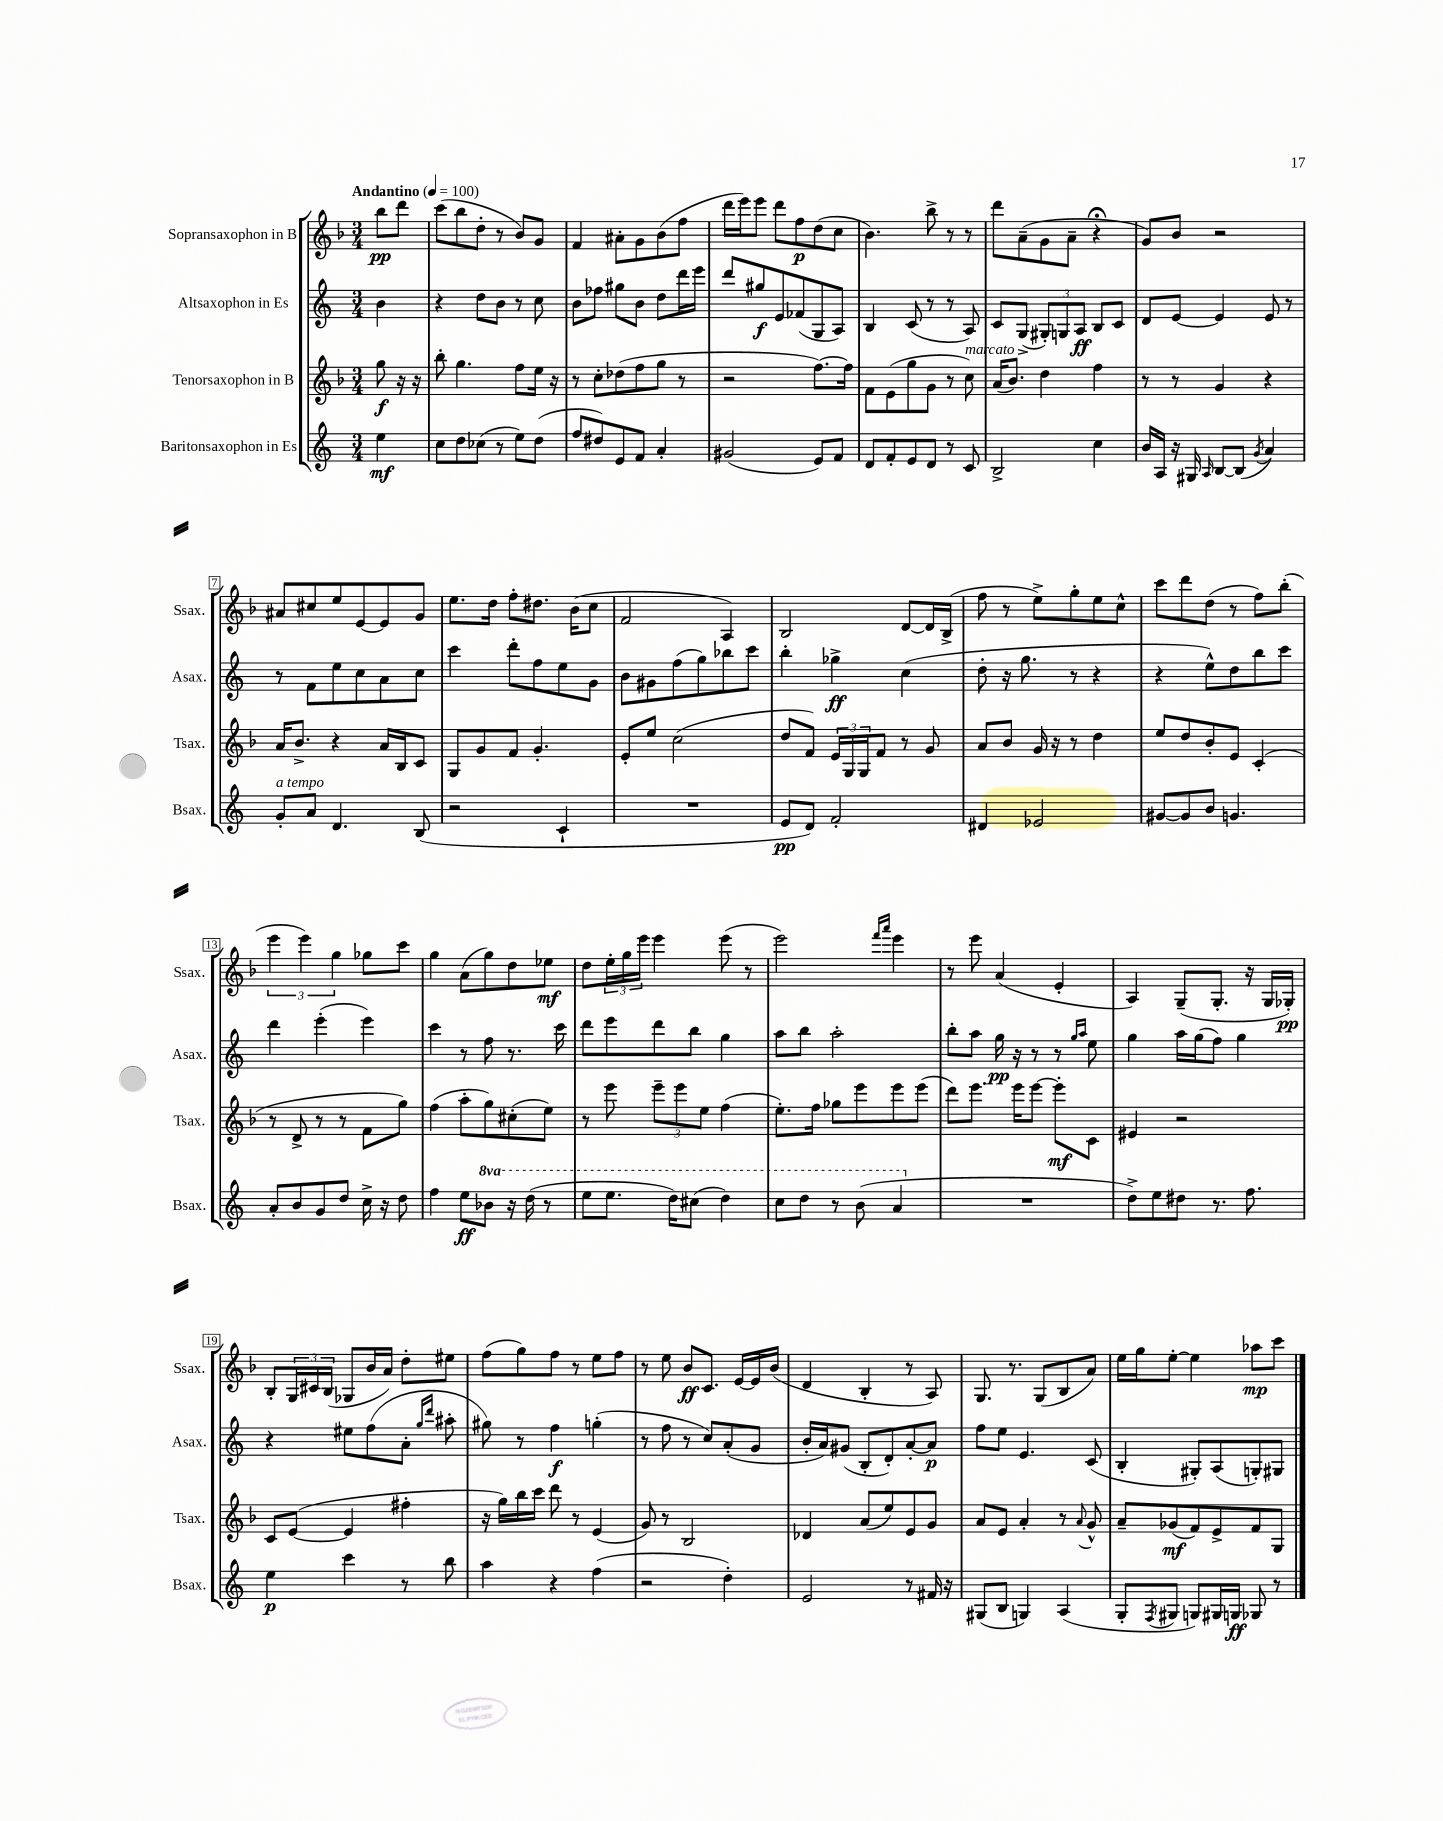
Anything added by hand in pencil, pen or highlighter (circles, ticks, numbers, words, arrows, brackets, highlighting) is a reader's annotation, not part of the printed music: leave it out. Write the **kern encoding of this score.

**kern	**kern	**kern	**kern
*staff4	*staff3	*staff2	*staff1
*clefG2	*clefG2	*clefG2	*clefG2
*k[]	*k[b-]	*k[]	*k[b-]
*M3/4	*M3/4	*M3/4	*M3/4
*MM100	*MM100	*MM100	*MM100
4ee	8gg	4b	8bb-
.	16r	.	8ddd
.	16r	.	.
=	=	=	=
8cc	8bb-'	4r	(8ccc
8dd	4.gg	.	8bb-
(8cc-	.	8dd	8dd'
8r	.	8b	8r
8ee)	8ff	8r	8b-)
(8dd	16ee	8cc	8g
.	16r	.	.
=	=	=	=
8ff	8r	8b	4f
8dd#)	8cc'	8ff-	.
8e	(8dd-	8gg#	8a#'
8f	8ff	8b	8g
4a'	8gg	8dd	(8b-
.	8r	16ddd	8ff
.	.	16eee	.
=	=	=	=
(2g#	2r	8ddd	16ddd
.	.	.	16eee)
.	.	8gg#	8eee
.	.	8e	8ddd
.	.	(8f-	8ff
8e)	[8.ff)	8G	(8dd
8f	.	8A)	8cc
.	16ff]	.	.
=	=	=	=
8d	8f	4B	4.b-)
8f'	(8e	.	.
8e	8gg	(8c	.
8d	8g	8r	8bb-^
8r	8r	8r	8r
8c	8cc)	8A)	8r
=	=	=	=
2B^	(16a	8c	8ddd
.	8.b-)	.	.
.	.	(8G^	(8a~
.	4dd	12G#')	8g
.	.	12G	.
.	.	.	8a~
.	.	12A	.
4cc	4ff	8B	4r;
.	.	8c	.
=	=	=	=
16b	8r	8d	8g)
16A	.	.	.
16r	8r	[8e	8b-
16G#	.	.	.
16qqA	.	.	.
[8B	4g	4e]	2r
(8B]	.	.	.
8qg	.	.	.
4a)	4r	8e	.
.	.	8r	.
=	=	=	=
8g'	16a	8r	8a#
.	8.b-^	.	.
8a	.	8f	8cc#
4.d	4r	8ee	8ee
.	.	8cc	[8e
.	16a	8a	8e]
.	16B-	.	.
(8B	8c	8cc	8g
=	=	=	=
2r	8G	4ccc	8.ee
.	8g	.	.
.	.	.	16dd
.	8f	8ddd'	8ff'
.	4.g'	8ff	8.dd#
4c`	.	8ee	.
.	.	.	(16b-
.	.	8g	8cc
=	=	=	=
2.r	8e'	8b	2f
.	8ee	8g#	.
.	(2cc	(8ff	.
.	.	8gg)	.
.	.	8bb-	4A)
.	.	8ccc	.
=	=	=	=
8e	8dd	4bb'	2B-
8d)	8f)	.	.
2f'	24e	4gg-^	.
.	24G	.	.
.	24G	.	.
.	8f	.	.
.	8r	(4cc	[8d
.	8g	.	16d]
.	.	.	(16B-^
=	=	=	=
4d#	8a	8dd'	8ff
.	8b-	16r	8r
.	.	8.gg	.
2e-	16g	.	8ee^)
.	16r	.	.
.	8r	8r	8gg'
.	4dd	4r	8ee
.	.	.	8cc^^
=	=	=	=
[8g#	8ee	4r	8ccc
8g#]	8dd	.	8ddd
8b	8b-'	8ee^^)	(8dd
4.g	8e	8dd	8r
.	(4c'	8bb	8ff)
.	.	8ccc	(8bb-'
=	=	=	=
8a'	8r	4ddd	6eee
8b	8d^	.	.
.	.	.	6eee)
8g	8r	(4eee'	.
.	.	.	6gg
8dd	8r	.	.
16cc^	8f	4eee)	8gg-
16r	.	.	.
8dd	8gg)	.	8ccc
=	=	=	=
4ff	(4ff	4ccc	4gg
8ee	8aa'	8r	(8a
8bb-	8gg)	8ff	8gg)
16r	(8cc#'	8.r	8dd
(16ddd	.	.	.
8r	8ee)	.	8ee-
.	.	16ccc	.
=	=	=	=
8eee	8r	8ddd	8dd
8.eee	8eee	8eee	24ee'
.	.	.	24gg
.	.	.	24eee
.	12eee~	8ddd	4eee
16ddd)	.	.	.
.	12eee	.	.
(8ccc#	.	8bb	.
.	12ee	.	.
4ddd)	(4ff	4gg	(8eee
.	.	.	8r
=	=	=	=
8ccc	8.ee')	8aa	2eee)
8ddd	.	8bb	.
.	16ff	.	.
8r	8gg-	2aa'	.
(8bb	8eee	.	.
.	.	.	16qqfff
.	.	.	16qqaaa
4aa	8eee	.	4eee
.	(8eee	.	.
=	=	=	=
2.r	8ddd)	8bb'	8r
.	8.eee	8aa	8eee
.	.	16gg	(4a
.	16eee	16r	.
.	[8eee	8r	.
.	8eee']	8r	4e'
.	.	16qqgg	.
.	.	16qqaa	.
.	8c	8ee	.
=	=	=	=
8dd^)	4e#	4gg	4A)
8ee	.	.	.
8dd#	2r	16aa	(8G~
.	.	(16gg	.
8.r	.	8ff)	8.G'
.	.	4gg	.
8.ff	.	.	16r
.	.	.	16G
.	.	.	16G-')
=	=	=	=
4ee	8c	4r	8B-'
.	([8e	.	24G
.	.	.	24c#
.	.	.	(24B-
4ccc	4e]	8ee#	8G-
.	.	(8ff	16b-
.	.	.	16a)
8r	4ff#'	8a'	8dd'
.	.	16qqgg	.
.	.	16qqddd	.
8bb	.	8aa#'	8ee#
=	=	=	=
4aa	16r	8gg#)	(8ff
.	16gg)	.	.
.	16bb-	8r	8gg)
.	16ccc	.	.
4r	8ddd	4ff	8ff
.	8r	.	8r
(4ff	(4e	(4gg'	8ee
.	.	.	8ff
=	=	=	=
2r	8g)	8r	8r
.	8r	8ff	8ee
.	2B-	8r	8b-
.	.	8cc)	8.c
4dd')	.	(8a'	.
.	.	.	[16e
.	.	8g	16e]
.	.	.	(16b-
=	=	=	=
2e	4d-	16b'	4d
.	.	16a)	.
.	.	(8g#	.
.	(8a	8B'	4B-'
.	8ee)	8d')	.
8r	8e	[8a'	8r
16f#	8g	8a]	8A)
16r	.	.	.
=	=	=	=
(8G#	8a	8ff	8.G
8B	8e	8ee	.
.	.	.	8.r
4G)	4a'	4.e	.
.	.	.	(8G
(4A	8r	.	8B-
.	8qqa	.	.
.	8g^^	(8c	8a)
=	=	=	=
8G'	8a~	4B'	16ee
.	.	.	16gg
8qF	.	.	.
8G#	(8g-	.	[8ee'
8G)	8f)	8G#')	4ee]
16G#	8e^	(8A	.
16G	.	.	.
8G-	8f	8G')	8aa-
8r	8G	8G#	8ccc
==	==	==	==
*-	*-	*-	*-
